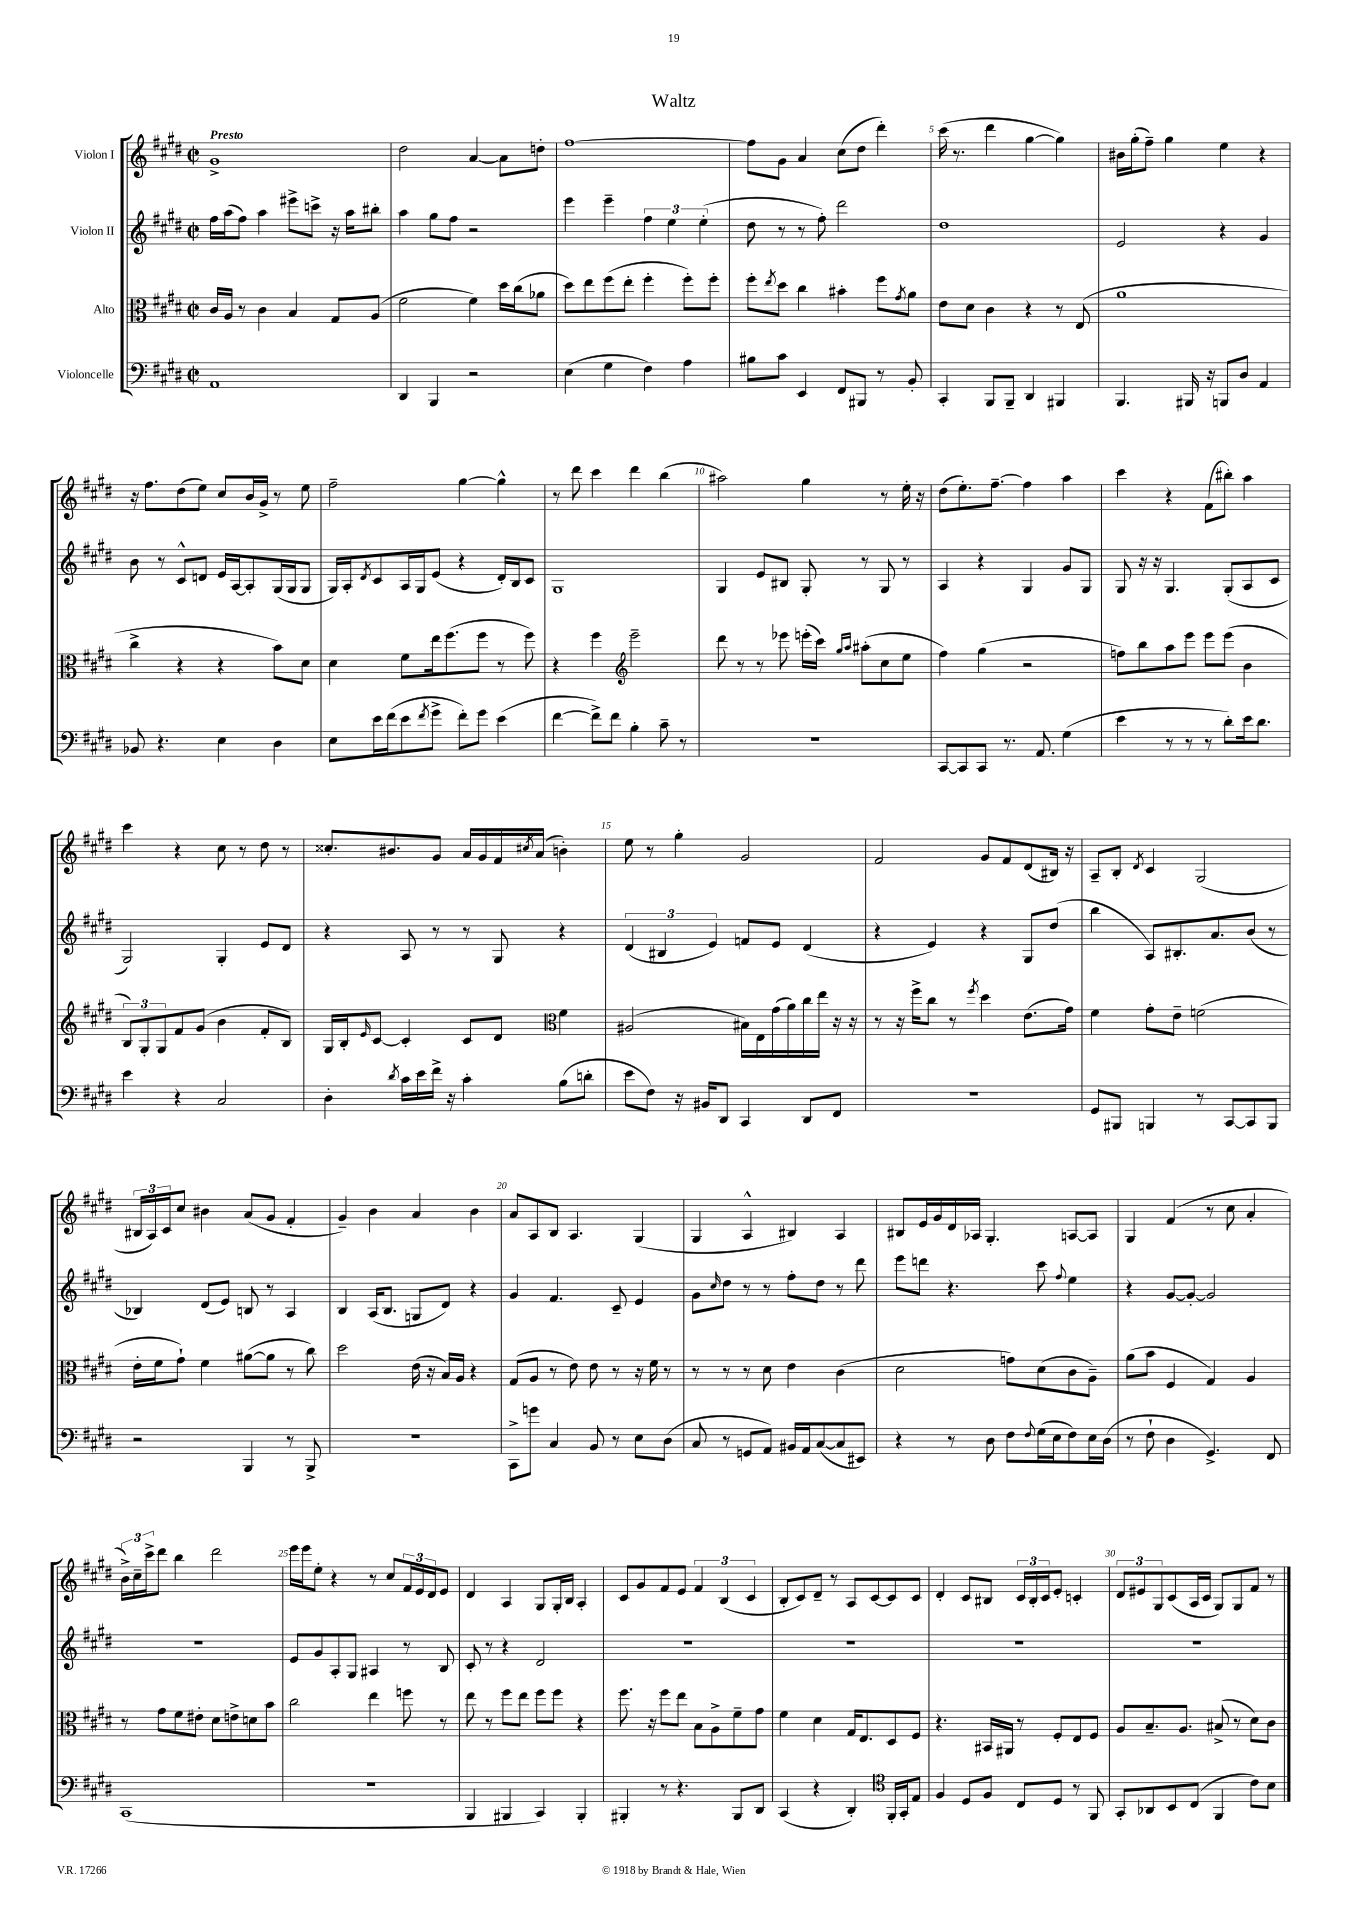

**kern	**kern	**kern	**kern
*staff4	*staff3	*staff2	*staff1
*clefF4	*clefC3	*clefG2	*clefG2
*k[f#c#g#d#]	*k[f#c#g#d#]	*k[f#c#g#d#]	*k[f#c#g#d#]
*M2/2	*M2/2	*M2/2	*M2/2
*met(c|)	*met(c|)	*met(c|)	*met(c|)
1AA	16c#	16ff#	1g#^
.	16A	(16aa	.
.	8r	8ff#)	.
.	4c#	4aa	.
.	4B	8eee#^	.
.	.	8ccc^	.
.	8G#	16r	.
.	.	16aa	.
.	(8A	8bb#'	.
=	=	=	=
4DD#	2f#	4aa	2dd#
4BBB	.	8gg#	.
.	.	8ff#	.
2r	4f#)	2r	[4a
.	16dd#	.	8a]
.	(16cc#	.	.
.	8a-	.	8dd'
=	=	=	=
(4E	8dd#)	4eee	[1ff#
.	8ee	.	.
4G#	(8ff#	4eee~	.
.	8ee'	.	.
4F#)	4ff#'	6ff#	.
.	.	6ee	.
4A	8ff#')	.	.
.	.	(6ee'	.
.	8ff#'	.	.
=	=	=	=
8B#	8ff#'	8dd#	8ff#]
.	8qee	.	.
8c#	8dd#	8r	8g#
4EE	4cc#	8r	4a
.	.	8ff#')	.
8FF#	4b#'	2ddd#	(8cc#
8BBB#	.	.	8dd#
8r	8ff#	.	4ddd#')
.	8qg#	.	.
8BB'	8a	.	.
=	=	=	=
4CC#'	8e	1dd#	(16ccc#
.	.	.	8.r
.	8d#	.	.
8BBB	4c#	.	4ddd#
8BBB~	.	.	.
4DD#	4r	.	[4gg#
4BBB#	8r	.	4gg#])
.	(8E	.	.
=	=	=	=
4.BBB	1a	2e	16b#
.	.	.	(16gg#'
.	.	.	8ff#~)
.	.	.	4gg#
16BBB#	.	.	.
16r	.	.	.
8BBB	.	4r	4ee
8D#	.	.	.
4AA	.	4g#	4r
=	=	=	=
8BB-	4cc#^	8b	16r
.	.	.	8.ff#
4.r	.	8r	.
.	4r	8c#^^	(8dd#
.	.	8d	8ee)
4E	4r	16e	8cc#
.	.	[16A	.
.	.	8A']	16b
.	.	.	16g#^
4D#	8b)	(16G#	8r
.	.	16G#	.
.	8d#	8G#	8ee
=	=	=	=
8E	4d#	16G#)	2ff#~
.	.	16A'	.
.	.	8qd#	.
16e	.	8c#	.
(16f#	.	.	.
8e	8f#	16A	.
.	.	16G#	.
8qf#	.	.	.
8g#^	16ee	(8e	.
.	(8.ff#	.	.
8f#')	.	4r	[4gg#
8g#	8ff#	.	.
(4e	8r	16d#')	4gg#^^]
.	.	16B	.
.	8ff#)	8c#	.
=	=	=	=
[4f#	4r	1G#	8r
.	.	.	8ddd#
8f#^])	4ff#	.	4ccc#
8f#	.	.	.
*	*clefG2	*	*
4B'	2eee~	.	4ddd#
8c#~	.	.	(4bb
8r	.	.	.
=	=	=	=
1r	8ddd#	4G#	2aa#)
.	8r	.	.
.	8r	8e	.
.	8eee-	8B#	.
.	(16eee'	8G#'	4gg#
.	16ccc#)	.	.
.	16qqgg#	.	.
.	16qqaa	.	.
.	(8aa#'	8r	.
.	8cc#	8G#	8r
.	8ee	8r	16ee'
.	.	.	16r
=	=	=	=
[8CC#	4ff#)	4A	(8dd#
8CC#]	.	.	8.ee')
8CC#	(4gg#	4r	.
.	.	.	[8.ff#~
8.r	.	.	.
.	2r	4G#	4ff#]
8.AA	.	.	.
(4G#	.	8g#	4aa
.	.	8G#	.
=	=	=	=
4e	8ff)	8G#	4ccc#
.	8bb	16r	.
.	.	16r	.
8r	8aa	4.G#	4r
8r	8eee	.	.
8r	8eee	.	(8f#
8d#')	(8eee	(8G#'	8bb#')
16e	4b	8A	4aa
8.d#	.	.	.
.	.	8c#	.
=	=	=	=
4e	12B)	2G#)	4ccc#
.	12G#'	.	.
.	12G#	.	.
4r	8f#	.	4r
.	(8g#	.	.
2C#	4b	4G#'	8cc#
.	.	.	8r
.	8f#'	8e	8dd#
.	8B)	8d#	8r
=	=	=	=
4D#'	16G#	4r	8.cc##'
.	16B'	.	.
.	16qqe	.	.
.	[8c#	.	.
.	.	.	8.b#
8qd#	.	.	.
16c#	4c#']	8A	.
16e	.	.	.
16f#^	.	8r	8g#
16r	.	.	.
4c#'	8c#	8r	16a
.	.	.	16g#
.	8d#	8G#	16f#
.	.	.	8qcc#
.	.	.	(16a
*	*clefC3	*	*
(8B	4f#	4r	4b')
8d'	.	.	.
=	=	=	=
8e	(2A#	(6d#	8ee
8F#)	.	.	8r
.	.	6B#	.
16r	.	.	4gg#'
16BB#	.	.	.
.	.	6e)	.
8DD#	.	.	.
4CC#	16B#)	8f	2g#
.	16E	.	.
.	(16g#	8e	.
.	16a)	.	.
8DD#	16cc#	(4d#	.
.	16ee	.	.
8FF#	16r	.	.
.	16r	.	.
=	=	=	=
1r	8r	4r	2f#
.	16r	.	.
.	16ff#^	.	.
.	8cc#	4e)	.
.	8r	.	.
.	8qff#	.	.
.	4dd#	4r	8g#
.	.	.	8f#
.	(8.e	8G#	(8d#
.	.	(8dd#	16B#)
.	16g#)	.	16r
=	=	=	=
8GG#	4f#	4bb	8A~
8BBB#	.	.	8B'
.	.	.	8qd#
4BBB	8g#'	8A)	4c#
.	8e~	8.B#'	.
8r	(2f	.	(2G#
.	.	8.a	.
[8CC#	.	.	.
8CC#]	.	(8b	.
8BBB	.	8r	.
=	=	=	=
2r	16e'	4B-)	24B#
.	.	.	24A)
.	16f#	.	.
.	.	.	24c#
.	8g#`)	.	8cc#
.	4f#	(8d#	4b#
.	.	8e)	.
4BBB	([8a#	8B	(8a
.	8a#]	8r	8g#
8r	8r	4A	4f#'
8BBB^	8cc#)	.	.
=	=	=	=
1r	2dd#	4B	4g#~)
.	.	(16A	4b
.	.	8.B	.
.	(16e	8G	4a
.	16r	.	.
.	16B)	8d#)	.
.	16A	.	.
.	4r	4r	4b
=	=	=	=
8CC#^	(8G#	4g#	8a
8g	8A	.	8A
4C#	8r	4.f#	8B
.	8e)	.	4.A
8BB	8e	.	.
8r	8r	8c#~	.
8E	16r	4e	(4G#
.	16f#	.	.
(8D#	8r	.	.
=	=	=	=
8C#	8r	8g#	4G#
.	.	16qqcc#	.
8r	8r	8dd#	.
8GG	8r	8r	4A^^
8AA)	8d#	8r	.
16BB#	4e	8ff#'	4B#)
16AA	.	.	.
([8C#	.	8dd#	.
8C#]	(4c#	8r	4A
8EE#)	.	8ddd#	.
=	=	=	=
4r	2d#	8eee	8B#
.	.	8ddd	16e
.	.	.	16g#
8r	.	4.r	16d#
.	.	.	16A-
8D#	.	.	4.G#'
8F#	8g)	.	.
8qqF#	.	.	.
(16G#	(8d#	8ccc#	.
16E	.	.	.
.	.	8qqff#	.
8F#)	8c#	4ee	[8A
16E	8A~)	.	8A]
(16D#	.	.	.
=	=	=	=
8r	(8a	4r	4G#
8F#`	8b	.	.
4D#	4F#	[8g#	(4f#
.	.	8g#'_	.
4.GG#^)	4G#)	2g#]	8r
.	.	.	8cc#
.	4A	.	4a'
8FF#	.	.	.
=	=	=	=
(1CC#	8r	1r	24b^)
.	.	.	24cc#~
.	.	.	24ccc#^
.	8g#	.	8ddd#
.	8f#	.	4bb
.	8e#'	.	.
.	8d#	.	2ddd#
.	8e^	.	.
.	8d	.	.
.	8b	.	.
=	=	=	=
1r	2cc#	8e	16eee
.	.	.	16eee
.	.	8g#	8ee'
.	.	8A'	4r
.	.	8G#	.
.	4ee	4A#	8r
.	.	.	8cc#
.	8ff	8r	24f#
.	.	.	24e
.	.	.	24d#
.	8r	8B	8e
=	=	=	=
4BBB	8ee	8c#'	4d#
.	8r	8r	.
4BBB#	8ff#	4r	4A
.	8ee	.	.
4CC#)	8ff#	2d#	8G#
.	8ff#	.	16G#'
.	.	.	16B
4BBB#'	4r	.	4A'
=	=	=	=
4BBB#'	8.ff#	1r	8c#
.	.	.	8g#
.	16r	.	.
8r	8ff#	.	8f#
4.r	8ee	.	8e
.	8B	.	6f#
.	8A^	.	.
.	.	.	(6B
8BBB#	8f#~	.	.
.	.	.	6c#
8DD#	8g#	.	.
=	=	=	=
(4CC#	4f#	1r	8B'
.	.	.	8c#)
4r	4d#	.	8d#~
.	.	.	8r
4DD#')	16G#	.	8A
.	8.E	.	.
.	.	.	[8c#
*clefC4	*	*	*
16FF#'	8D#	.	8c#]
16GG#'	.	.	.
8E	8F#	.	8c#
=	=	=	=
4F#	4.r	1r	4d#'
8D#	.	.	8c#
8F#	16BB#	.	8B#
.	16AA#	.	.
8C#	8r	.	24c#
.	.	.	24B#'
.	.	.	24c#
8D#	8F#'	.	8e'
8r	8E	.	4c'
8FF#	8F#	.	.
=	=	=	=
8GG#'	8A	1r	12d#
.	.	.	12e#
8AA-	8.B~	.	.
.	.	.	12G#
8BB	.	.	(8c#
.	8.A	.	.
(8C#	.	.	16A
.	.	.	16c#
4FF#	(8B#^	.	8G#)
.	8r	.	8G#
8c#)	8d#)	.	8f#
8B	8c#	.	8r
==	==	==	==
*-	*-	*-	*-
